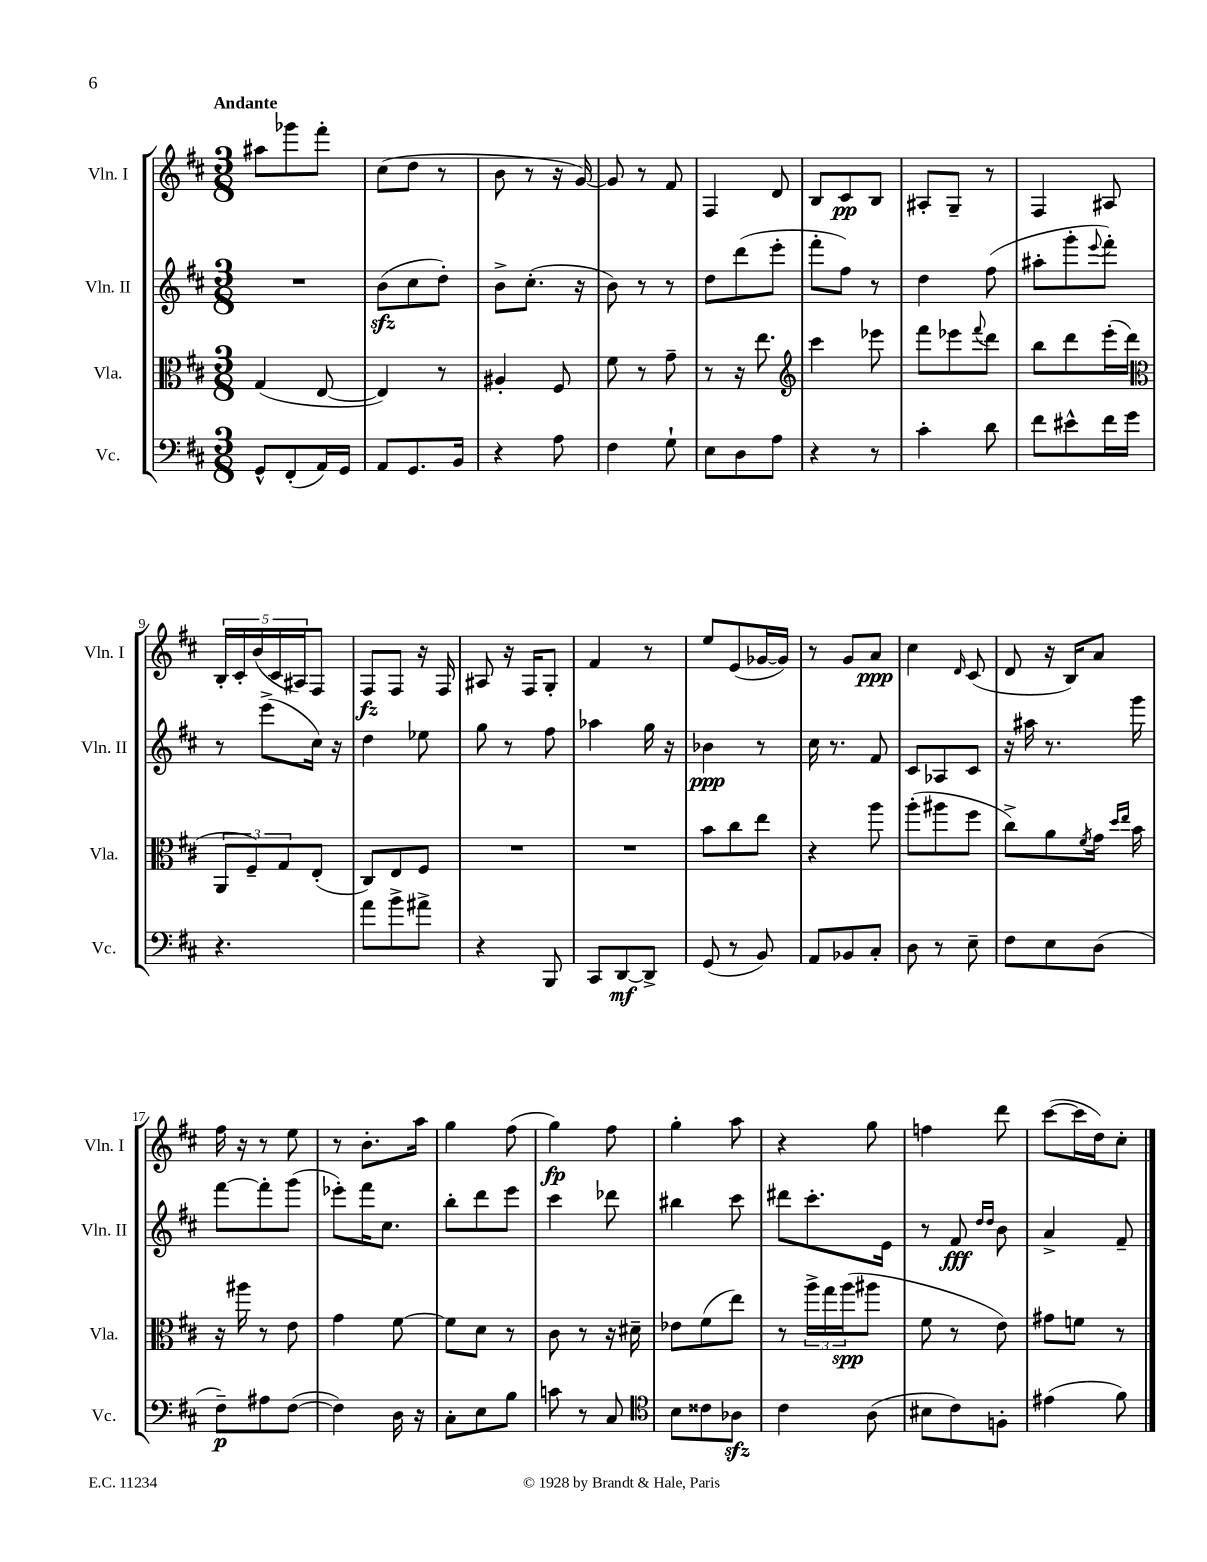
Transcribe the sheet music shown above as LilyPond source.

<<
\new StaffGroup <<
\new Staff = "s0" \with { instrumentName = "Vln. I" shortInstrumentName = "Vln. I" } {
    \clef treble \key d \major \numericTimeSignature \time 3/8 \tempo "Andante"
    ais''8 ges'''8 fis'''8-. |
    cis''8( d''8 r8 |
    b'8 r8 r16 g'16~) |
    g'8 r8 fis'8 |
    fis4 d'8 |
    b8 cis'8\pp b8 |
    ais8-. g8-- r8 |
    fis4 ais8 |
    \tuplet 5/4 { b16-. cis'16-. b'16( cis'16 ais16) } fis8 |
    fis8\fz fis8 r16 fis16 |
    ais8 r16 fis16 g8-. |
    fis'4 r8 |
    e''8 e'8( ges'16~ ges'16) |
    r8 g'8 a'8\ppp |
    cis''4 \grace { d'16 } cis'8( |
    d'8 r16 b16) a'8 |
    fis''16 r16 r8 e''8 |
    r8 b'8.-. a''16 |
    g''4 fis''8( |
    g''4\fp) fis''8 |
    g''4-. a''8 |
    r4 g''8 |
    f''4 d'''8 |
    cis'''8~( cis'''16 d''16) cis''8-. \bar "|." |
}
\new Staff = "s1" \with { instrumentName = "Vln. II" shortInstrumentName = "Vln. II" } {
    \clef treble \key d \major \numericTimeSignature \time 3/8
    R4. |
    b'8\sfz( cis''8 d''8-.) |
    b'8-> cis''8.-.( r16 |
    b'8) r8 r8 |
    d''8 d'''8( e'''8-. |
    fis'''8-. fis''8) r8 |
    d''4 fis''8( |
    ais''8-. g'''8-. \appoggiatura { e'''8 } fis'''8-.) |
    r8 e'''8->( cis''16) r16 |
    d''4 ees''8 |
    g''8 r8 fis''8 |
    aes''4 g''16 r16 |
    bes'4\ppp r8 |
    cis''16 r8. fis'8 |
    cis'8 aes8 cis'8 |
    r16 ais''16 r8. g'''16 |
    fis'''8~ fis'''8-. g'''8( |
    ees'''8-.) fis'''16 cis''8. |
    b''8-. d'''8 e'''8 |
    cis'''4 des'''8 |
    bis''4 cis'''8 |
    dis'''8 cis'''8.-. e'16 |
    r8 fis'8\fff \grace { d''16 d''16 } b'8 |
    a'4-> fis'8-- \bar "|." |
}
\new Staff = "s2" \with { instrumentName = "Vla." shortInstrumentName = "Vla." } {
    \clef alto \key d \major \numericTimeSignature \time 3/8
    g4( e8~ |
    e4) r8 |
    ais4-. fis8 |
    fis'8 r8 g'8-- |
    r8 r16 e''8. |
    \clef treble cis'''4 ees'''8 |
    fis'''8 ees'''8 \appoggiatura { fis'''8 } d'''8 |
    b''8 d'''8 e'''16-.( d'''16 |
    \clef alto \tuplet 3/2 { a,8 fis8--) g8 } e8-.( |
    cis8) e8 fis8 |
    R4. |
    R4. |
    b'8 cis''8 e''8 |
    r4 a''8 |
    a''8-.( ais''8 fis''8 |
    cis''8->) a'8 \acciaccatura { fis'8 } g'16 \grace { d''16 e''16 } b'16 |
    r16 ais''16 r8 e'8 |
    g'4 fis'8~ |
    fis'8 d'8 r8 |
    cis'8 r8 r16 dis'16-- |
    ees'8 fis'8( e''8) |
    r8 \tuplet 3/2 { a''16-> g''16 a''16\spp( } ais''8 |
    fis'8 r8 e'8) |
    gis'8 f'8 r8 \bar "|." |
}
\new Staff = "s3" \with { instrumentName = "Vc." shortInstrumentName = "Vc." } {
    \clef bass \key d \major \numericTimeSignature \time 3/8
    g,8-^ fis,8-.( a,16) g,16 |
    a,8 g,8. b,16 |
    r4 a8 |
    fis4 g8-! |
    e8 d8 a8 |
    r4 r8 |
    cis'4-. d'8 |
    fis'8 eis'8-^ fis'16 g'16 |
    r4. |
    a'8 b'8-> ais'8-> |
    r4 b,,8 |
    cis,8 d,8~\mf d,8-> |
    g,8( r8 b,8) |
    a,8 bes,8 cis8-. |
    d8 r8 e8-- |
    fis8 e8 d8( |
    fis8--\p) ais8 fis8~( |
    fis4) d16 r16 |
    cis8-. e8 b8 |
    c'8 r8 cis8 |
    \clef tenor b8 cisis'8 aes8\sfz |
    cis'4 a8( |
    bis8 cis'8) f8-. |
    eis'4( fis'8) \bar "|." |
}
>>
>>
